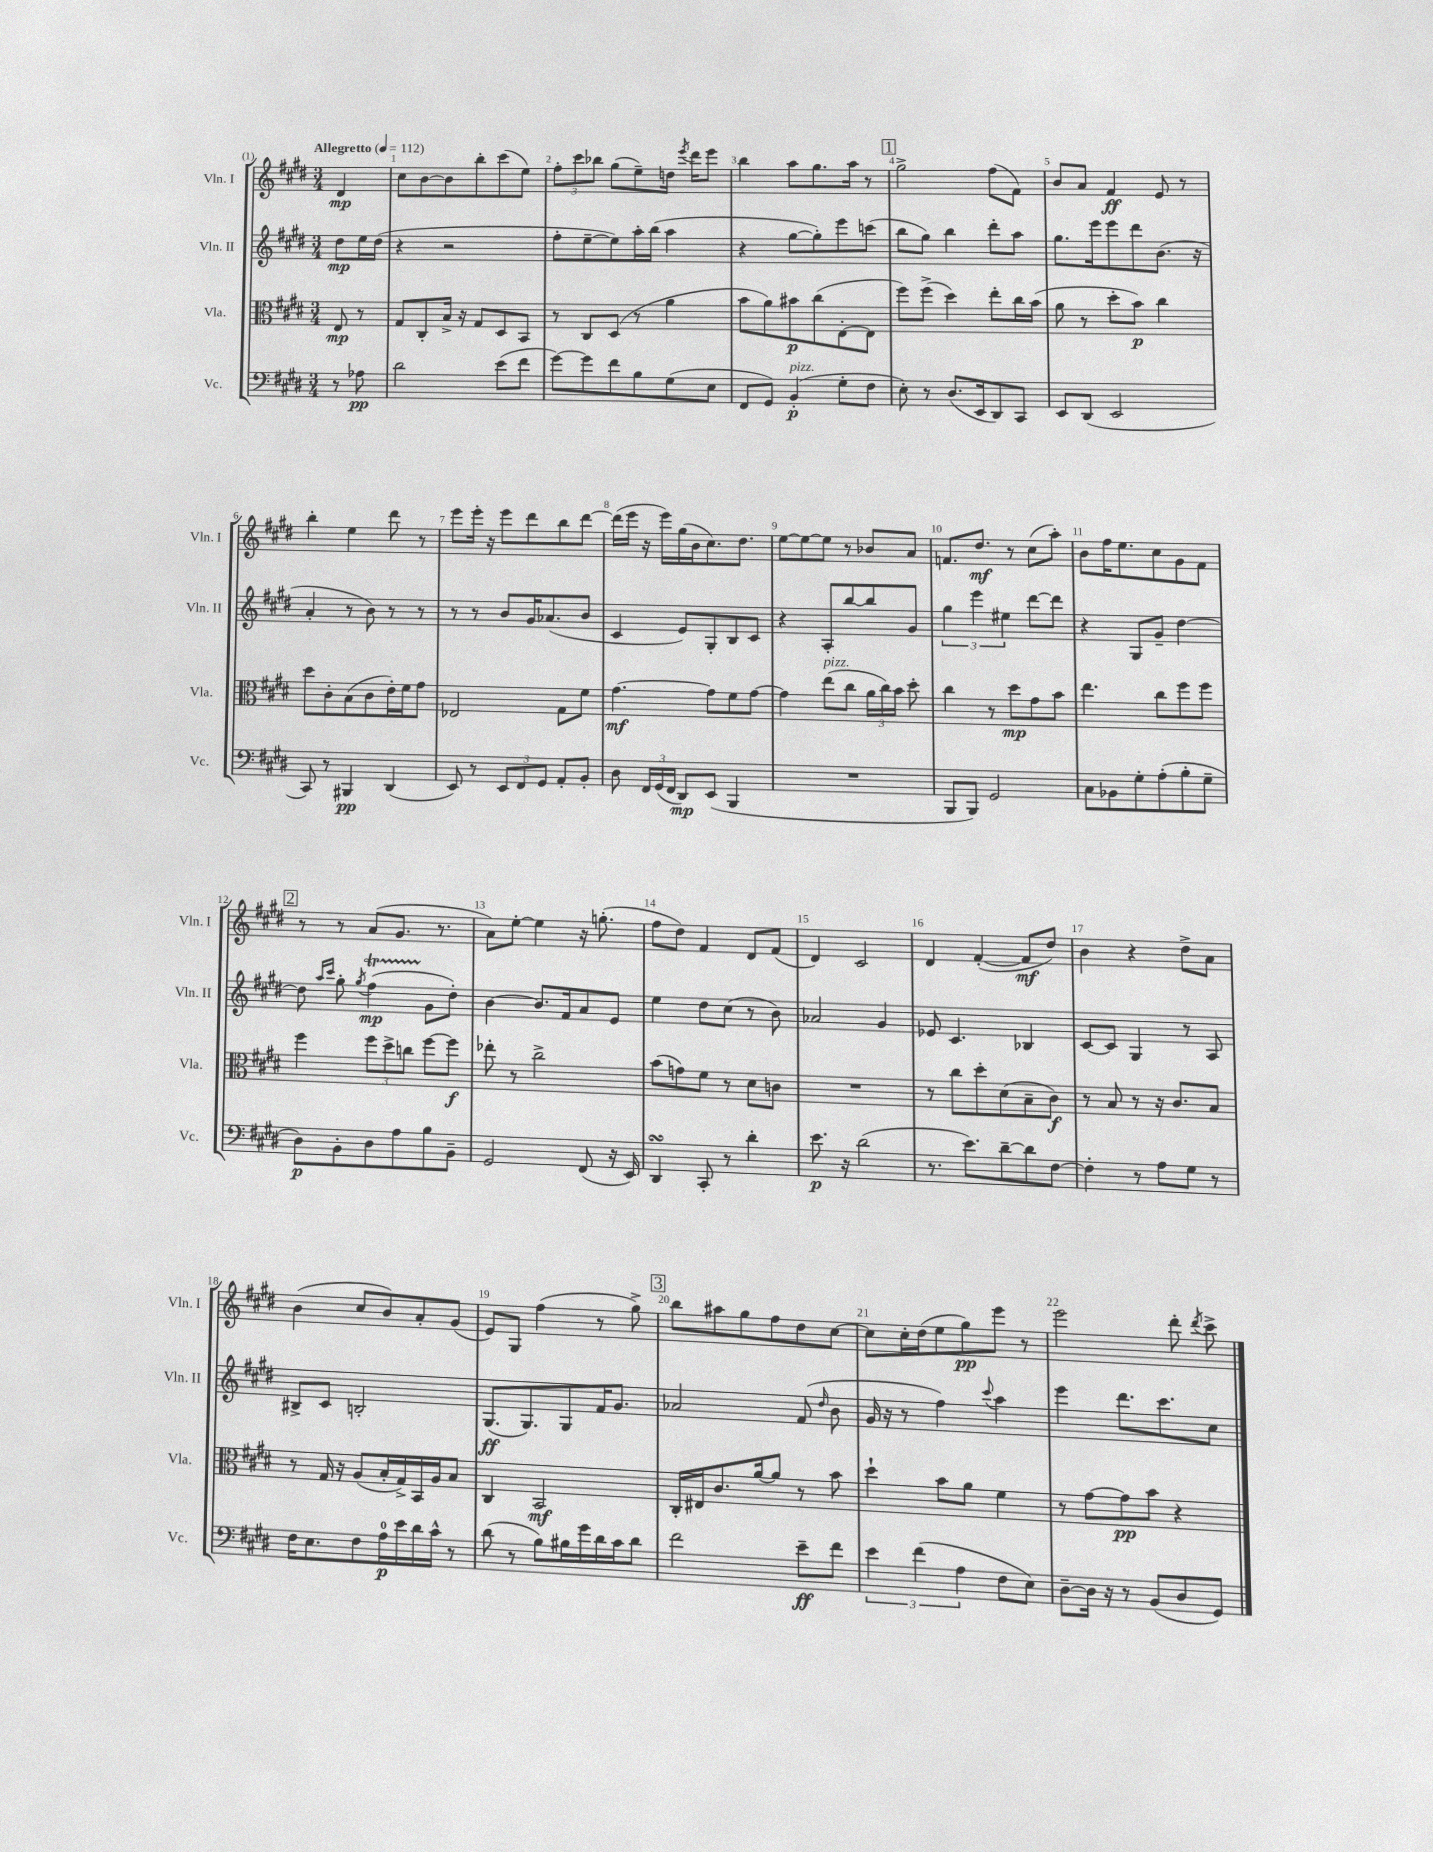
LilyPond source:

<<
\new StaffGroup <<
\new Staff = "s0" \with { instrumentName = "Vln. I" shortInstrumentName = "Vln. I" } {
    \clef treble \key e \major \numericTimeSignature \time 3/4 \partial 4 \tempo "Allegretto" 4 = 112
    \autoBeamOff dis'4\mp |
    cis''8[ b'8~ b'8 b''8-. cis'''8( e''8]) |
    \tuplet 3/2 { fis''8[-. cis'''8 bes''8] } gis''8[( e''8--) d''16] \acciaccatura { e'''8 } dis'''16[ e'''8] |
    b''4 a''8[ gis''8. a''16] r8 |
    \mark \markup { \box "1" } gis''2-> fis''8[( fis'8]) |
    b'8[ a'8] fis'4\ff e'8 r8 |
    b''4-. e''4 dis'''8 r8 |
    e'''8[ e'''16]-. r16 e'''8[ dis'''8 b''8 dis'''8]~ |
    dis'''16[( e'''16] r16 e'''16[) gis''16( b'16 cis''8.) dis''8.] |
    e''8[~ e''8~ e''8] r8 bes'8[ a'8] |
    f'8.[ dis''8.]\mf r8 cis''8[( a''8]-.) |
    b'8[ fis''16 e''8. cis''8 gis'8 fis'8] |
    \mark \markup { \box "2" } r8 r8 a'8[( gis'8.] r8. |
    a'8[) e''8]~-. e''4 r16 g''8.-.( |
    fis''8[ dis''8]) fis'4 dis'8[ fis'8]( |
    dis'4) cis'2 |
    dis'4 fis'4~-.( fis'8[\mf dis''8]) |
    b'4 r4 dis''8[-> a'8] |
    b'4( cis''8[ b'8) a'8-. gis'8]( |
    e'8[) gis8] fis''4( r8 gis''8->) |
    \mark \markup { \box "3" } b''8[ ais''8 gis''8 fis''8 dis''8 cis''8]~ |
    cis''8[ cis''16-. dis''16( e''8 gis''8\pp) e'''8] r8 |
    e'''2 dis'''8-. \acciaccatura { dis'''8 } cis'''8-> \bar "|." |
}
\new Staff = "s1" \with { instrumentName = "Vln. II" shortInstrumentName = "Vln. II" } {
    \clef treble \key e \major \numericTimeSignature \time 3/4 \partial 4
    \autoBeamOff dis''8[\mp e''16 dis''16]( |
    r4 r2 |
    fis''8[-. e''8~-- e''8) a''16-. b''16]( a''4 |
    r4 gis''8[~ gis''8-.) e'''8 c'''8]( |
    \mark \markup { \box "1" } b''8[ gis''8]) b''4 dis'''8[-. a''8] |
    gis''8.[ e'''16 e'''8 dis'''8 b'8.]( r16 |
    a'4-. r8 b'8) r8 r8 |
    r8 r8 b'8[ gis'16 aes'8.( b'8] |
    cis'4 e'8[) gis8-. b8 cis'8] |
    r4 a8[-. b''8~ b''8 gis'8] |
    \tuplet 3/2 { gis''4 e'''4 eis''4 } dis'''8[~ dis'''8] |
    r4 gis8[ gis'8]-- dis''4~ |
    \mark \markup { \box "2" } dis''8 \grace { a''16[ cis'''16] } gis''8-. \acciaccatura { gis''8 } fis''4\startTrillSpan\mp( gis'8[\stopTrillSpan dis''8]-.) |
    b'4~ b'8.[ fis'16 a'8 e'8] |
    e''4 dis''8[ cis''8]( r8 b'8) |
    aes'2 gis'4 |
    ees'8 cis'4. bes4 |
    cis'8[~ cis'8] gis4 r8 a8 |
    bis8[-> cis'8] b2-. |
    gis8.[\ff( gis8.) gis8 fis'16 gis'8.] |
    \mark \markup { \box "3" } aes'2 fis'8( \grace { dis''16 } b'8 |
    gis'16 r16 r8 fis''4) \appoggiatura { cis'''8 } a''4 |
    e'''4 dis'''8.[ cis'''8. cis''8] \bar "|." |
}
\new Staff = "s2" \with { instrumentName = "Vla." shortInstrumentName = "Vla." } {
    \clef alto \key e \major \numericTimeSignature \time 3/4 \partial 4
    \autoBeamOff e8\mp r8 |
    gis8[ cis8-. b16]-> r16 gis8[ dis8 b,8] |
    r8 cis8[ dis8]( r8 a'4 |
    b'8[ a'8) bis'8\p cis''8( e8~-. e8] |
    \mark \markup { \box "1" } fis''8[) fis''8]->( dis''4) e''8[-. cis''16 b'16]( |
    a'8 r8 dis''8[-. b'8]\p) cis''4 |
    dis''8[ cis'8-. b8( cis'8 e'16-.) fis'16 gis'8] |
    ees2 gis8[ fis'8] |
    gis'4.~\mf gis'8[ fis'8 gis'8]~ |
    gis'4 e''8[^\markup { \italic "pizz." }( cis''8] \tuplet 3/2 { a'16[ cis''16) b'16] } dis''8-. |
    cis''4 r8 dis''8[\mp gis'8 b'8] |
    e''4. cis''8[ fis''8 fis''8] |
    \mark \markup { \box "2" } fis''4 \tuplet 3/2 { fis''8[ dis''8-> c''8] } fis''8[~ fis''8]\f |
    ees''8-. r8 cis''2-> |
    b'8[( g'8) fis'8] r8 dis'8[ c'8] |
    R2. |
    r8 cis''8[ dis''8-. dis'8( b8-- cis'8]\f) |
    r8 b8 r8 r16 cis'8.[ b8] |
    r8 gis16 r16 a8[( b16-. gis16->) b,16 a16 b8] |
    cis4 b,2\mf |
    \mark \markup { \box "3" } cis16[-. eis16 cis'8. a'16~ a'8] r8 b'8 |
    dis''4-! b'8[ a'8] fis'4 |
    r8 gis'8[~ gis'8\pp b'8] r4 \bar "|." |
}
\new Staff = "s3" \with { instrumentName = "Vc." shortInstrumentName = "Vc." } {
    \clef bass \key e \major \numericTimeSignature \time 3/4 \partial 4
    \autoBeamOff r8 aes8\pp |
    dis'2 e'8[( fis'8] |
    gis'8[~) gis'8 fis'8 b8 gis8( e8] |
    fis,8[ gis,8]) b,4-.\p^\markup { \italic "pizz." }( gis8[-. fis8] |
    \mark \markup { \box "1" } e8-.) r8 dis8.[( e,16 dis,8) cis,8] |
    e,8[ dis,8]( e,2 |
    cis,8) r8 bis,,4\pp dis,4( |
    e,8) r8 \tuplet 3/2 { e,8[ fis,8 gis,8] } a,8[-. b,8]-. |
    dis8 \tuplet 3/2 { fis,16[ gis,16( fis,16] } dis,8[\mp) e,8]( b,,4 |
    R2. |
    b,,8[ b,,8]) gis,2 |
    cis8[ bes,8 gis8-. a8-.( b8-. gis8]-- |
    \mark \markup { \box "2" } dis8[\p) b,8-. dis8 a8 b8 b,8]-- |
    gis,2 fis,8( r16 e,16) |
    dis,4\turn cis,8-. r8 dis'4-. |
    e'8.\p r16 dis'2( |
    r8. e'8.[) dis'8~-- dis'8 fis8]~ |
    fis4-. r8 a8[ gis8] r8 |
    fis16[ e8. fis8 a16-0\p e'16 dis'16 cis'16]-^ r8 |
    dis'8( r8 b8[) bis16 gis'16 dis'16 cis'16 dis'8] |
    \mark \markup { \box "3" } fis'2 e'8[--\ff fis'8] |
    \tuplet 3/2 { e'4 fis'4( a4 } fis8[ e8]) |
    dis8[~-- dis16] r16 r8 b,8[( dis8 gis,8]) \bar "|." |
}
>>
>>
\layout { \context { \Score \override BarNumber.break-visibility = ##(#f #t #t) barNumberVisibility = #all-bar-numbers-visible } }
